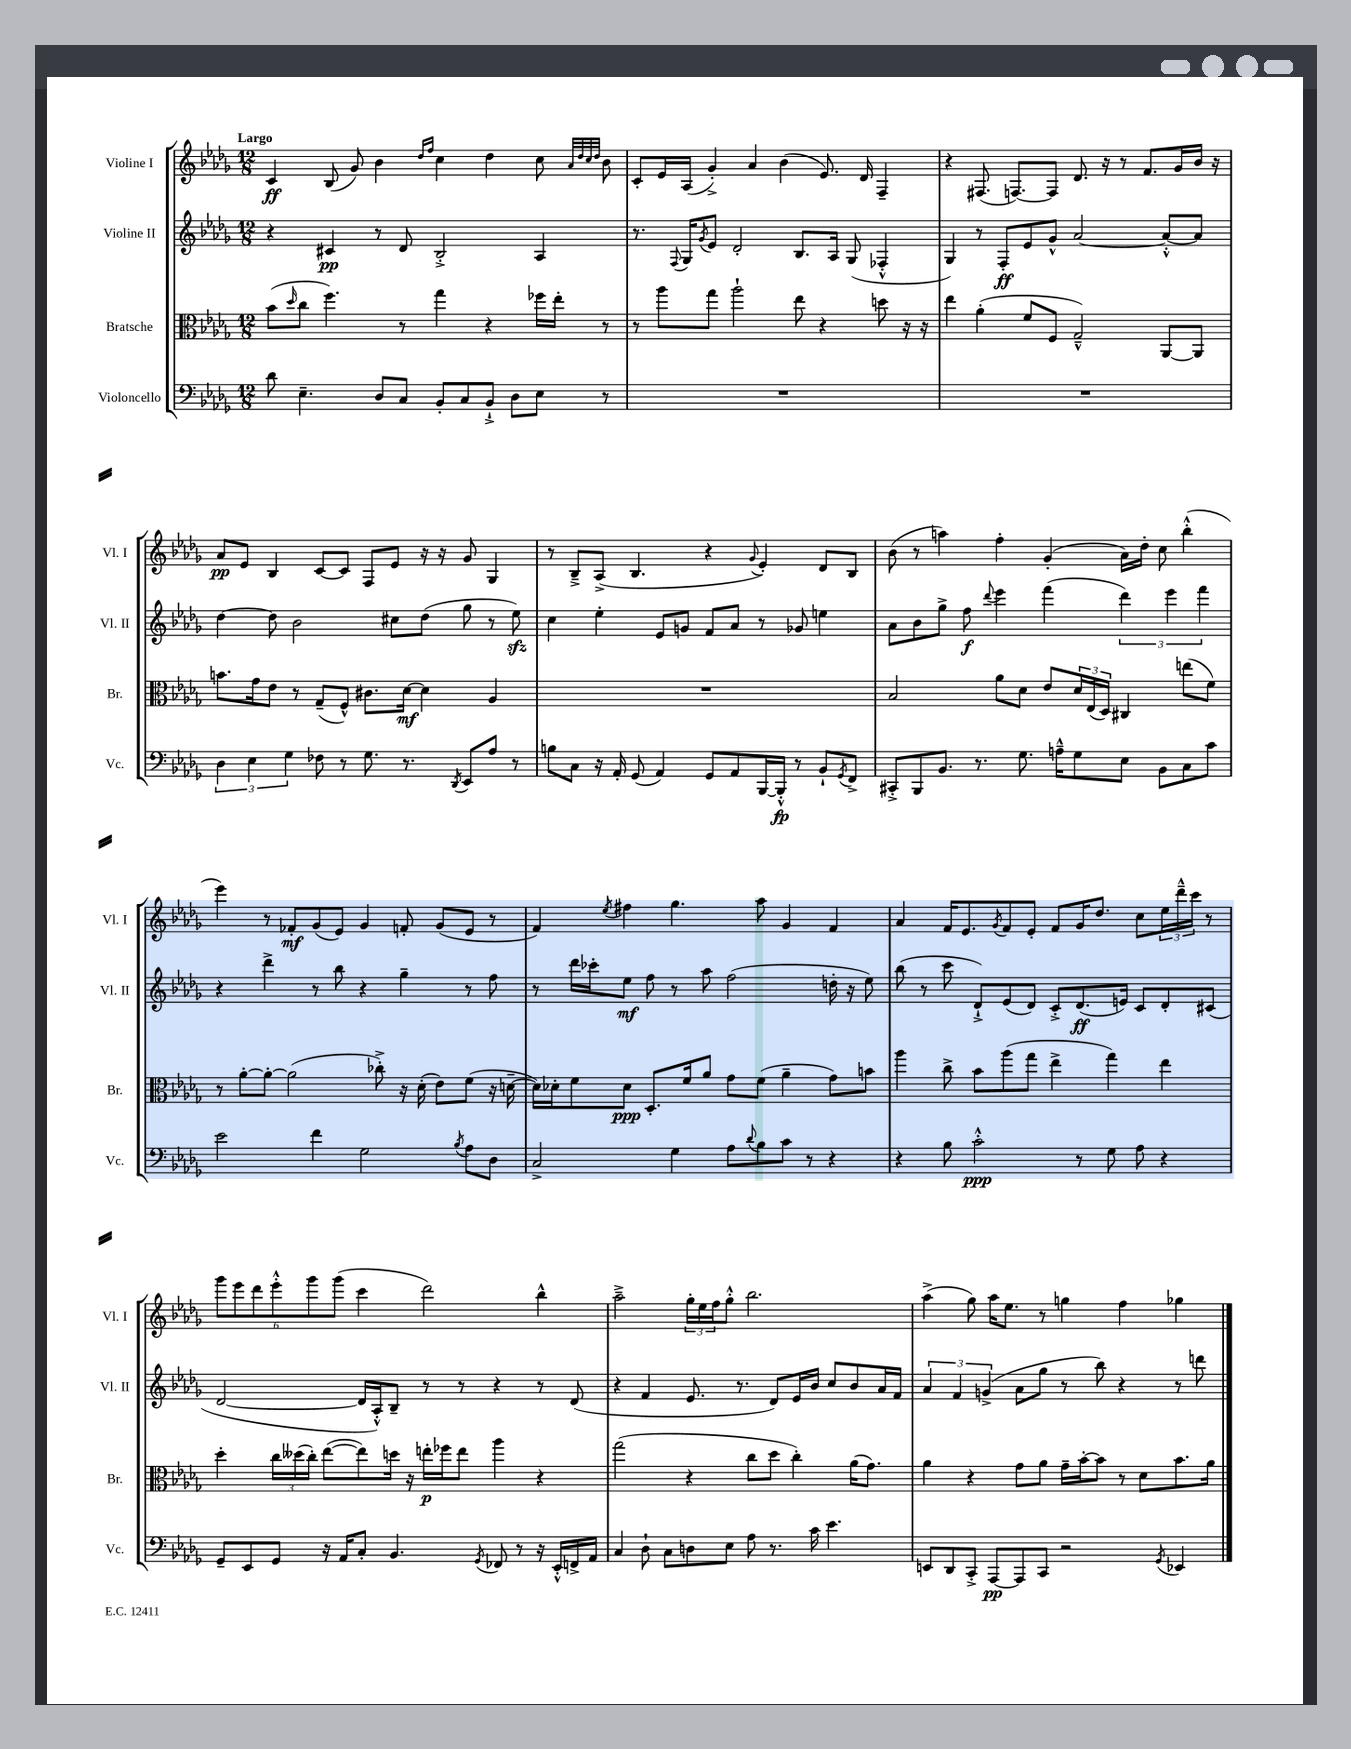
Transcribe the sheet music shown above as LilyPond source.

<<
\new StaffGroup <<
\new Staff = "s0" \with { instrumentName = "Violine I" shortInstrumentName = "Vl. I" } {
    \clef treble \key des \major \numericTimeSignature \time 12/8 \tempo "Largo"
    c'4\ff bes8( ges'8) bes'4 \grace { des''16 f''16 } c''4 des''4 c''8 \grace { aes'32 des''32 c''32 des''32 } bes'8 |
    c'8-. ees'16 aes16( ges'4-.->) aes'4 bes'4( ees'8.) des'16 f4-- |
    r4 fis8.( f8.~) f8 des'8. r16 r8 f'8. ges'16 bes'16 r16 |
    aes'8\pp ees'8 bes4 c'8~ c'8 f8 ees'8 r16 r16 ges'8 ges4 |
    r8 bes8---> aes8->( bes4. r4 \appoggiatura { ges'8 } ees'4-.) des'8 bes8 |
    bes'8( r8 a''4) f''4-. ges'4-.( aes'16) des''16-. c''8 bes''4-.-^( |
    ees'''4) r8 fes'8-.\mf ges'8( ees'8) ges'4 f'8-. ges'8( ees'8 r8 |
    f'4) \acciaccatura { ees''8 } fis''4 ges''4. aes''8 ges'4 f'4 |
    aes'4 f'16 ees'8. \acciaccatura { ges'8 } f'8 ees'8-. f'8 ges'16 des''8. c''8 \tuplet 3/2 { ees''16 des'''16---^ c'''16 } r8 |
    \tuplet 6/4 { ges'''8 ees'''8 des'''8 ees'''8-.-^ ges'''8 ges'''8( } c'''4 des'''2) bes''4-^ |
    aes''2---> \tuplet 3/2 { ges''16-. ees''16 f''16 } ges''8-.-^ bes''2. |
    aes''4->( ges''8) aes''16 ees''8. r8 g''4 f''4 ges''4 \bar "|." |
}
\new Staff = "s1" \with { instrumentName = "Violine II" shortInstrumentName = "Vl. II" } {
    \clef treble \key des \major \numericTimeSignature \time 12/8
    r4 cis'4\pp r8 des'8 bes2-.-> aes4 |
    r8. \appoggiatura { f8 } ges16 \acciaccatura { ges'8 } ees'8 des'2-. bes8. aes16 ges8( fes4-.-^ |
    ges4) r8 f8-.\ff ees'8 ges'8-^ aes'2~ aes'8~-.-^ aes'8 |
    des''4~ des''8 bes'2 cis''8 des''8( ges''8 r8 ees''8\sfz) |
    c''4 ees''4-. ees'8 g'8 f'8 aes'8 r8 ges'8 e''4 |
    aes'8 bes'8 ges''8-> f''8\f \appoggiatura { des'''8 } ees'''4 f'''4( \tuplet 3/2 { des'''4) ees'''4 f'''4 } |
    r4 des'''4-> r8 bes''8 r4 ges''4-- r8 f''8 |
    r8 des'''16 ces'''16-. ees''8\mf f''8 r8 aes''8 f''2( d''16-. r16 ees''8) |
    bes''8( r8 c'''8 des'8-!->) ees'8( des'8) c'8-.-> des'8.\ff( e'16) c'8 des'8-. cis'8( |
    des'2~ des'16 aes16-.-^) bes8-- r8 r8 r4 r8 des'8( |
    r4 f'4 ees'8. r8. des'8) ees'16 bes'16 c''8 bes'8 aes'16 f'16 |
    \tuplet 3/2 { aes'4 f'4 g'4->( } aes'8 ges''8 r8 bes''8) r4 r8 d'''8 \bar "|." |
}
\new Staff = "s2" \with { instrumentName = "Bratsche" shortInstrumentName = "Br." } {
    \clef alto \key des \major \numericTimeSignature \time 12/8
    bes'8( \grace { des''16 } c''8 f''4.) r8 ges''4 r4 fes''16 ees''16-. r8 |
    r8 aes''8 ges''8 aes''2-! ees''8 r4 d''8 r16 r16 |
    ees''4 aes'4-.( f'8 f8 ges2---^) aes,8~ aes,8 |
    b'8. ges'16 ees'8 r8 ges8--( f8-^) cis'8. des'16~\mf des'4 aes4 |
    R1. |
    bes2 aes'8 des'8 ees'8 \tuplet 3/2 { des'16 ees16( des16) } cis4 e''8( f'8) |
    r8 aes'8~-. aes'8~-. aes'2( ces''8-.->) r16 des'16-.( ees'8) f'8( r16 d'16~-- |
    d'16) des'16-. f'8 des'8\ppp des8.-. f'16 aes'8 ges'8 f'8( aes'4-- ges'8) b'8 |
    aes''4 c''8-> bes'8 aes''8( ges''8 ees''4-> ges''4) ees''4 |
    des''4-. \tuplet 3/2 { c''16 deses''16( c''16-.) } ees''8~( ees''8) d''16 r16 e''16-.\p fes''16 e''8 aes''4 r4 |
    ges''2( r4 c''8 des''8 c''4-.) aes'16( ges'8.) |
    aes'4 r4 ges'8 aes'8 ges'16-- bes'16~-. bes'8 r8 des'8 bes'8. aes'16 \bar "|." |
}
\new Staff = "s3" \with { instrumentName = "Violoncello" shortInstrumentName = "Vc." } {
    \clef bass \key des \major \numericTimeSignature \time 12/8
    des'8 ees4.-- des8 c8 bes,8-. c8 bes,8-!-> des8 ees8 r8 |
    R1. |
    R1. |
    \tuplet 3/2 { des4 ees4 ges4 } fes8 r8 ges8. r8. \acciaccatura { des,8 } ees,8 aes8 r8 |
    b8 c8 r16 aes,16-. ges,8( aes,4) ges,8 aes,8 bes,,16~ bes,,16-.-^\fp r8 bes,8-! \acciaccatura { ges,8 } f,8-> |
    cis,8-.-> bes,,8 bes,8. r8. ges8. a16---^ ges8 ees8 bes,8 c8 c'8 |
    ees'2 f'4 ges2 \acciaccatura { bes8 } aes8 des8 |
    c2-> ges4 aes8 \appoggiatura { des'8 } bes8 c'8 r8 r4 |
    r4 bes8 c'2-.-^\ppp r8 ges8 aes8 r4 |
    ges,8-- ees,8 ges,8 r16 aes,16 c8-. bes,4. \acciaccatura { ges,8 } fes,8 r8 r16 ees,16-.-^ f,16-> aes,16 |
    c4 des8-! c8 d8 ees8 aes8 r8. c'16 ees'4. |
    e,8 des,8 c,8-.-> aes,,8~\pp aes,,8 c,8 r2 \acciaccatura { ges,8 } ees,4 \bar "|." |
}
>>
>>
\layout { \context { \Score \remove "Bar_number_engraver" } }
